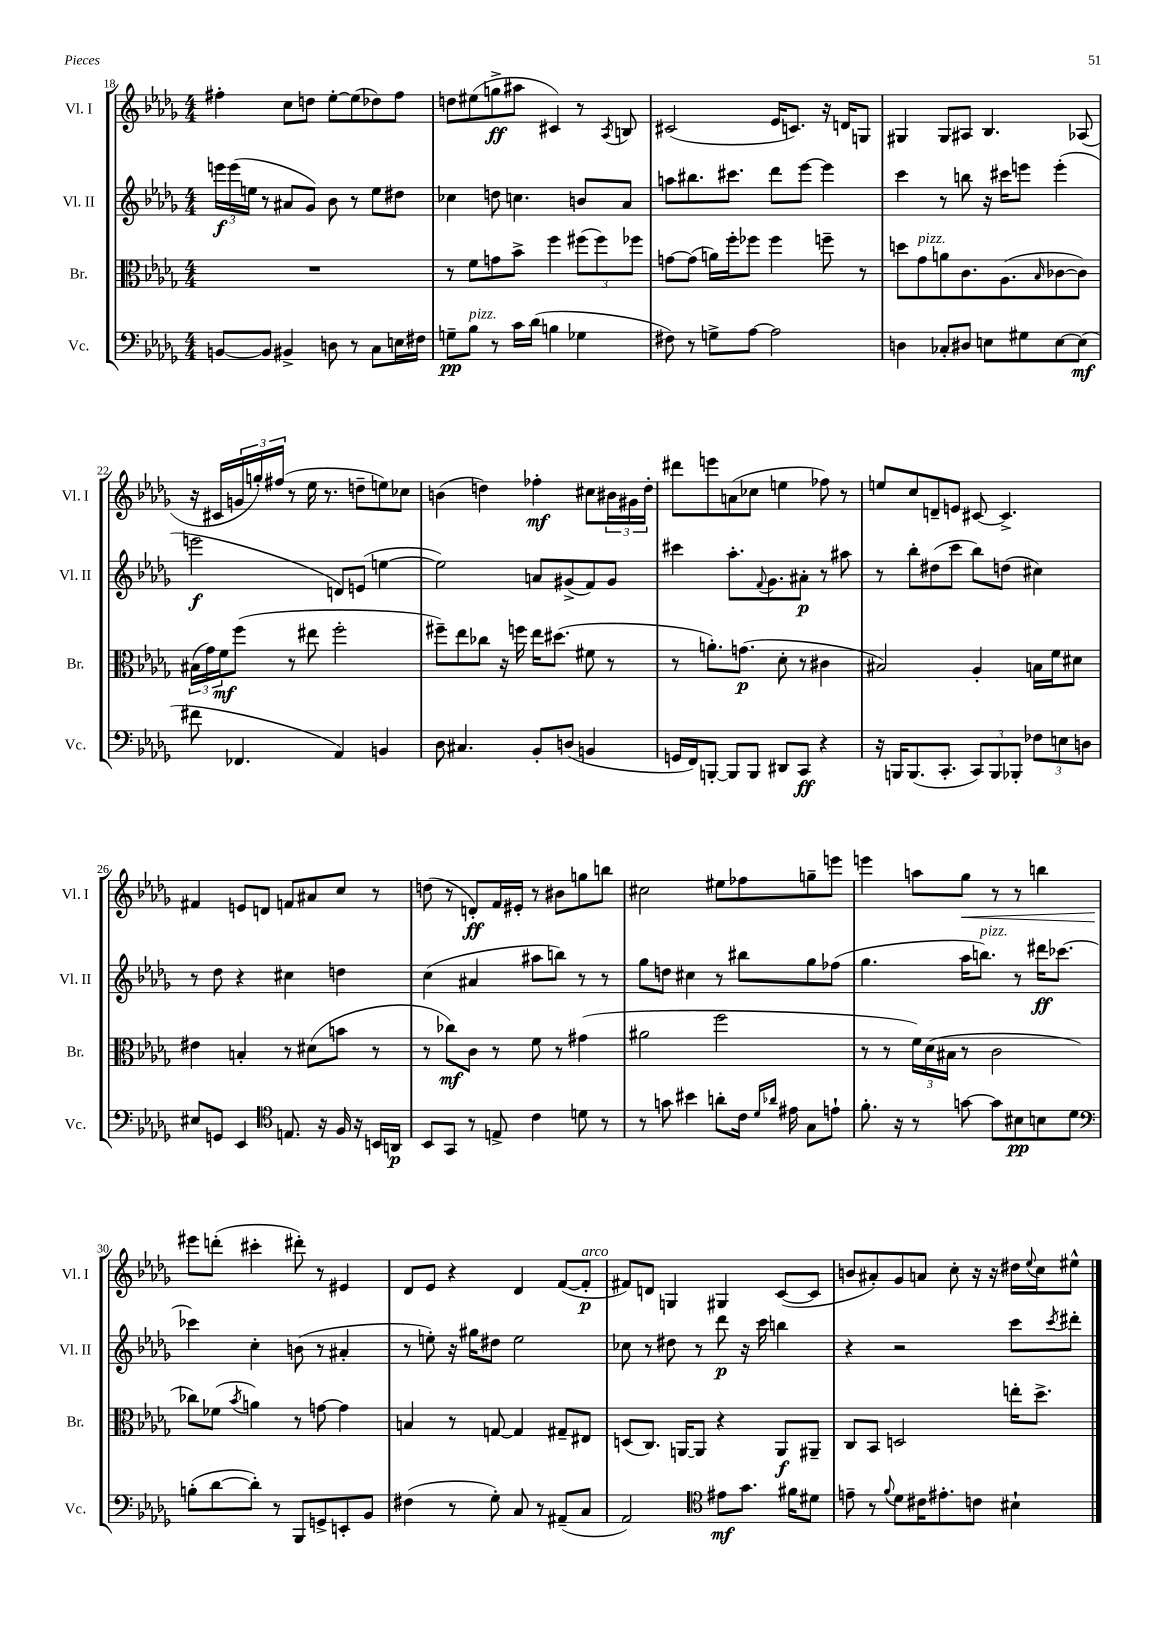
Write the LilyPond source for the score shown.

<<
\new StaffGroup <<
\new Staff = "s0" \with { instrumentName = "Vl. I" shortInstrumentName = "Vl. I" } {
    \clef treble \key des \major \numericTimeSignature \time 4/4
    fis''4-. c''8 d''8 ees''8~-. ees''8( des''8) fis''8 |
    d''8 eis''8( g''8->\ff ais''8 cis'4) r8 \acciaccatura { aes8 } b8 |
    cis'2( ees'16 c'8.) r16 d'16 g8 |
    gis4 gis8 ais8 bes4. aes8( |
    r16 cis'16 \tuplet 3/2 { g'16 g''16-.) fis''16( } r8 ees''16 r8. d''8-- e''8) ces''8 |
    b'4( d''4) fes''4-.\mf cis''8 \tuplet 3/2 { bis'16 gis'16 d''16-. } |
    dis'''8 e'''8 a'8( ces''8 e''4 fes''8) r8 |
    e''8 c''8 d'8-- e'8 cis'8~ cis'4.-> |
    fis'4 e'8 d'8 f'8 ais'8 c''8 r8 |
    d''8( r8 d'8-.\ff) f'16 eis'16-. r8 bis'8 g''8 b''8 |
    cis''2 eis''8 fes''8 g''8-- e'''8 |
    e'''4 a''8 ges''8\< r8 r8 b''4 |
    eis'''8\! d'''8-.( cis'''4-. dis'''8-.) r8 eis'4 |
    des'8 ees'8 r4 des'4 f'8~( f'8-.\p^\markup { \italic "arco" } |
    fis'8) d'8 g4 gis4 c'8~( c'8 |
    b'8 ais'8-.) ges'8 a'8 c''8-. r16 r16 dis''16 \appoggiatura { ees''8 } c''16 eis''8-^ \bar "|." |
}
\new Staff = "s1" \with { instrumentName = "Vl. II" shortInstrumentName = "Vl. II" } {
    \clef treble \key des \major \numericTimeSignature \time 4/4
    \tuplet 3/2 { e'''16\f e'''16( e''16 } r8 ais'8 ges'8) bes'8 r8 e''8 dis''8 |
    ces''4 d''8 c''4. b'8 aes'8 |
    a''8 bis''8. cis'''8. des'''8 ees'''8~ ees'''4 |
    c'''4 r8 b''8 r16 cis'''16 e'''8 e'''4-.( |
    e'''2\f d'8) e'8( e''4~ |
    e''2) a'8 gis'8->( f'8) gis'8 |
    cis'''4 aes''8.-. \appoggiatura { f'8 } ges'8. ais'8-.\p r8 ais''8 |
    r8 bes''8-. dis''8( c'''8 bes''8) d''8( cis''4) |
    r8 des''8 r4 cis''4 d''4 |
    c''4( ais'4 ais''8 b''8) r8 r8 |
    ges''8 d''8 cis''4 r8 bis''8 ges''8 fes''8( |
    ges''4. aes''16 b''8.^\markup { \italic "pizz." }) r8 dis'''16\ff ces'''8.~ |
    ces'''4 c''4-. b'8( r8 ais'4-. |
    r8 e''8-.) r16 gis''16 dis''8 e''2 |
    ces''8 r8 dis''8 r8 des'''8\p r16 c'''16 b''4 |
    r4 r2 c'''8 \acciaccatura { c'''8 } dis'''8-. \bar "|." |
}
\new Staff = "s2" \with { instrumentName = "Br." shortInstrumentName = "Br." } {
    \clef alto \key des \major \numericTimeSignature \time 4/4
    R1 |
    r8 f'8 g'8 bes'8-> f''4 \tuplet 3/2 { fis''8( fis''8) fes''8 } |
    g'8~ g'8( a'16) f''16-. fes''8 fes''4 f''8-- r8 |
    d''8 ges'8^\markup { \italic "pizz." } a'8 c'8. aes8.( \grace { bes16 } ces'8~ ces'8) |
    \tuplet 3/2 { bis16( ges'16) f'16\mf } f''8( r8 eis''8 f''2-. |
    fis''8--) ees''8 ces''8 r16 f''16 ees''16 dis''8.( fis'8 r8 |
    r8 a'8.-.) g'8.\p( des'8-. r8 cis'4 |
    bis2) aes4-. b16 f'16 dis'8 |
    eis'4 b4-. r8 dis'8( b'8 r8 |
    r8 ces''8\mf) c'8 r8 f'8 r8 gis'4( |
    ais'2 f''2 |
    r8 r8 \tuplet 3/2 { f'16) des'16( bis16 } r8 c'2 |
    ces''8) fes'8( \acciaccatura { bes'8 } a'4) r8 g'8~ g'4 |
    b4 r8 g8~ g4 gis8-- eis8 |
    d8( c8.) a,16~ a,8 r4 a,8\f ais,8-- |
    c8 bes,8 d2 e''16-. des''8.-> \bar "|." |
}
\new Staff = "s3" \with { instrumentName = "Vc." shortInstrumentName = "Vc." } {
    \clef bass \key des \major \numericTimeSignature \time 4/4
    b,8~ b,8 bis,4-> d8 r8 c8 e16 fis16 |
    g8--\pp bes8^\markup { \italic "pizz." } r8 c'16 des'16( b4 ges4 |
    fis8) r8 g8-> aes8~ aes2 |
    d4 ces8-. dis8 e8 gis8 e8~ e8\mf( |
    fis'8 fes,4. aes,4) b,4 |
    des8 cis4. bes,8-. d8( b,4 |
    g,16 f,16) b,,8~-. b,,8 b,,8 dis,8 c,8\ff r4 |
    r16 b,,16 b,,8.( c,8.-. \tuplet 3/2 { c,8) b,,8 bes,,8-. } \tuplet 3/2 { fes8 e8 d8 } |
    eis8 g,8 ees,4 \clef tenor e8. r16 f16 r16 b,16 a,16\p |
    bes,8 ges,8 r8 e8-> c'4 d'8 r8 |
    r8 g'8 bis'4 a'8-. c'16 \grace { des'16 aes'16 } eis'16 ges8 e'8-! |
    f'8.-. r16 r8 g'8~ g'8 bis8\pp b8 des'8 |
    \clef bass b8-.( des'8~ des'8-.) r8 bes,,8 g,8-> e,8-. bes,8 |
    fis4( r8 ges8-.) c8 r8 ais,8--( c8 |
    aes,2) \clef tenor eis'8\mf ges'8. fis'16 dis'8 |
    e'8-- r8 \appoggiatura { f'8 } des'8 cis'16 eis'8.-. c'8 bis4-! \bar "|." |
}
>>
>>
\layout { \context { \Score currentBarNumber = #18 } }
